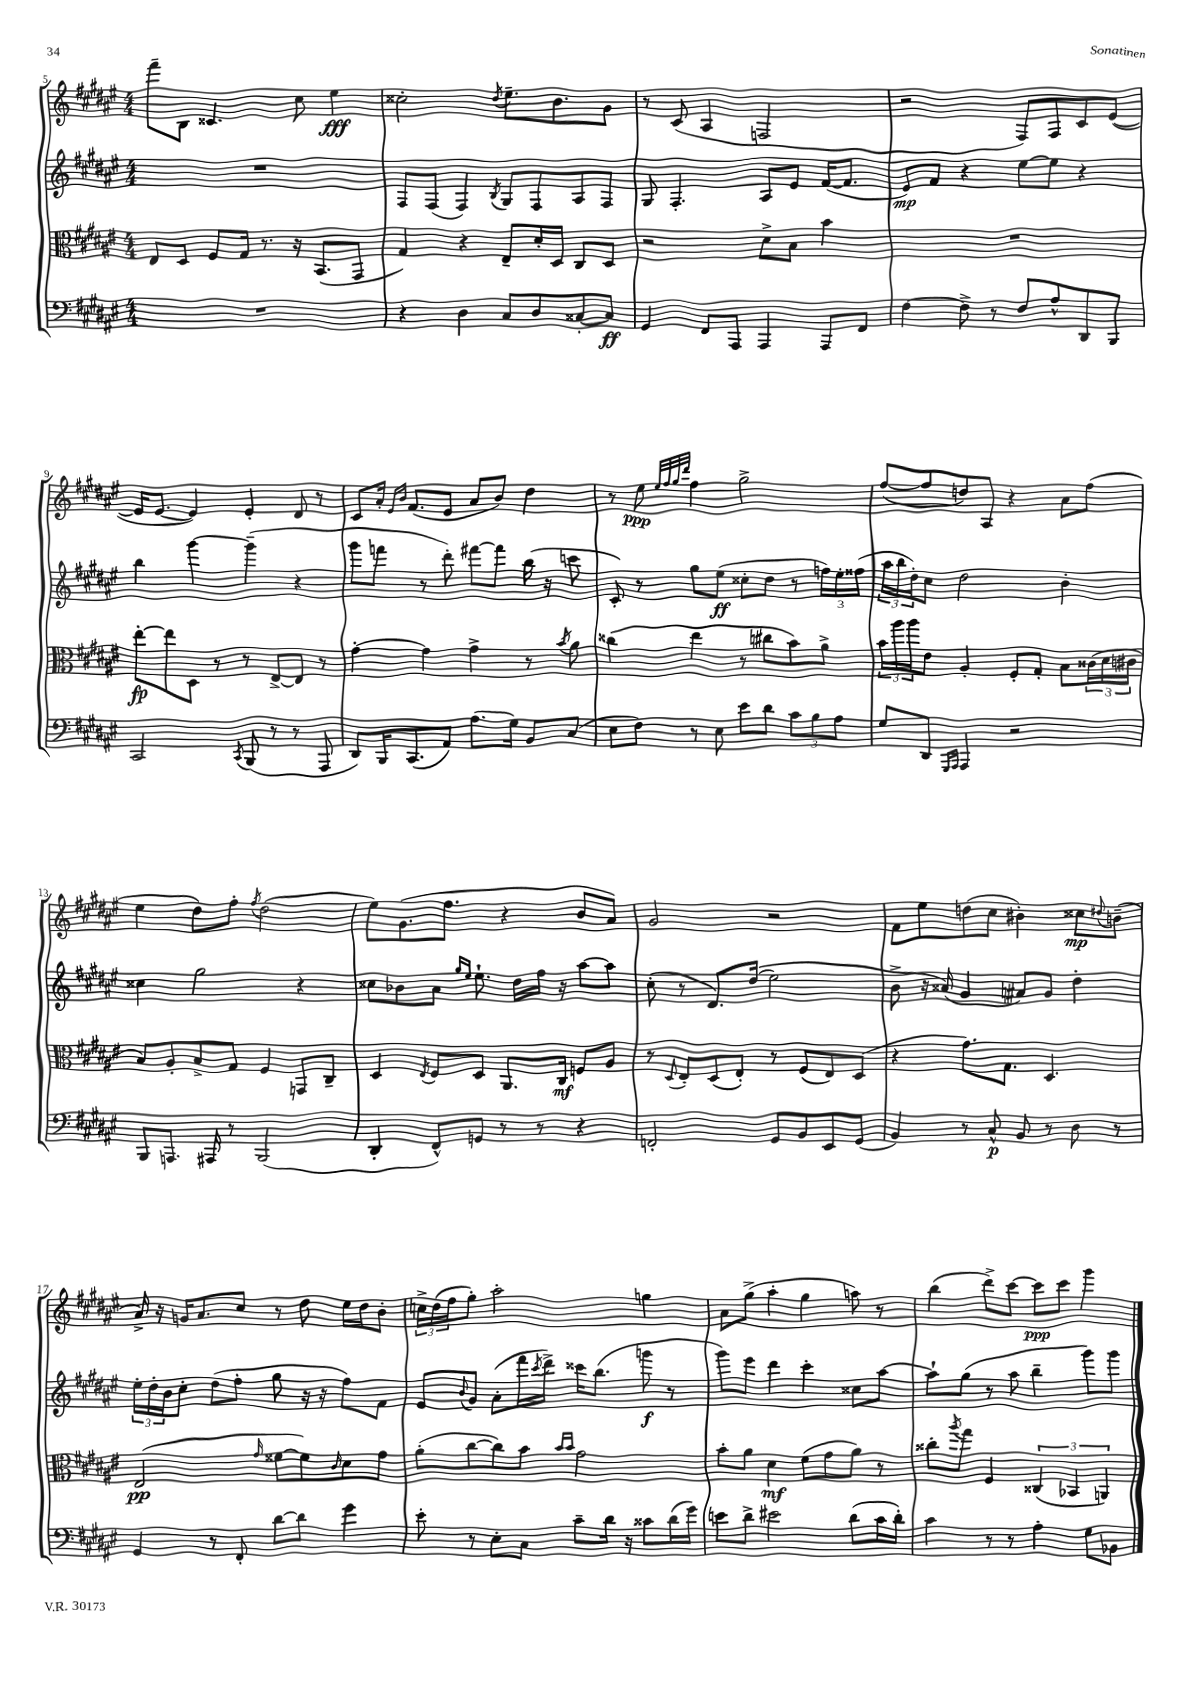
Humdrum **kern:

**kern	**kern	**kern	**kern
*staff4	*staff3	*staff2	*staff1
*clefF4	*clefC3	*clefG2	*clefG2
*k[f#c#g#d#a#e#]	*k[f#c#g#d#a#e#]	*k[f#c#g#d#a#e#]	*k[f#c#g#d#a#e#]
*M4/4	*M4/4	*M4/4	*M4/4
1r	8E#	1r	8fff#~
.	8D#	.	8B
.	8F#	.	4.c##
.	16G#	.	.
.	8.r	.	.
.	16r	.	8cc#
.	(8.BB	.	.
.	.	.	4ee#
.	8GG#	.	.
=	=	=	=
4r	4G#)	8F#	2cc##'
.	.	(8F#	.
4D#	4r	4F#)	.
.	.	8qB	8qdd#
8C#	8E#~	8G#	8.ee#~
8D#	16d#'	8F#	.
.	16D#	.	8.b
[8C##'	8C#	8A#	.
8C##]	8D#	8F#	8g#
=	=	=	=
4GG#	2r	8G#	8r
.	.	4.F#'	(8c#
8FF#	.	.	4A#
8AAA#	.	.	.
4AAA#	8d#^	8A#	2F
.	8B	8e#	.
8AAA#	4b	([16f#	.
.	.	8.f#]	.
8FF#	.	.	.
=	=	=	=
[4F#	1r	8e#)	2r
.	.	8f#	.
8F#^]	.	4r	.
8r	.	.	.
8F#	.	[8ee#	8F#)
8A#^^	.	8ee#]	8F#
8DD#	.	4r	8c#
8BBB	.	.	([8e#
=	=	=	=
2CC#	[8ee#'	4bb	16e#]
.	.	.	[8.e#
.	8ee#]	.	.
.	8D#	[4ggg#	4e#])
.	8r	.	.
8qCC#	.	.	.
(8BBB	8r	(4ggg#~]	4e#'
8r	[8E#^	.	.
8r	8E#]	4r	8d#
8AAA#	8r	.	8r
=	=	=	=
8DD#)	[4g#'	8ggg#	8c#
16BBB	.	8fff	16a#'
.	.	.	16qqe#
.	.	.	16qqb
(8.CC#	.	.	(8.f#
.	4g#]	8r	.
8AA#)	.	8ddd#')	8e#
(8.A#	4g#^	[8fff#	8a#
.	.	8fff#]	8b)
16G#)	.	.	.
8BB	8r	(16bb	4dd#
.	.	16r	.
.	8qb	.	.
(8C#	8a#	8ccc	.
=	=	=	=
8E#	(4cc##	8c#')	8r
8F#)	.	8r	8ee#
.	.	.	32qqee#
.	.	.	32qqff#
.	.	.	32qqgg#
.	.	.	32qqddd#
8r	4ee#	8gg#	4ff#
8E#	.	(8ee#	.
8e#	8r	8cc##'	2gg#^
8d#	8cc#	8dd#	.
12c#	8b)	8r	.
12B	.	.	.
.	8a#^	24ff)	.
12A#	.	24ee#'	.
.	.	(24ff##	.
=	=	=	=
8G#	24b	24aa#	([8ff#
.	24aa#	24bb	.
.	24aa#	24dd#')	.
8DD#	8e#	8cc#	8ff#]
16qqGGG#	.	.	.
16qqAAA#	.	.	.
4AAA#	4A#'	2dd#	8dd)
.	.	.	8A#
2r	8F#'	.	4r
.	8G#'	.	.
.	8B	4b'	8a#
.	(24c##	.	(8ff#
.	24d#	.	.
.	24c#	.	.
=	=	=	=
8BBB	8B)	4cc##	4ee#
8.AAA	8A#'	.	.
.	8B^	2gg#	8dd#)
16AAA#	.	.	.
8r	8G#	.	8ff#'
.	.	.	8qff#
(2BBB	4F#	.	(2dd#
.	8GG	4r	.
.	8C#~	.	.
=	=	=	=
4DD#'	4D#	8cc##	8ee#)
.	.	8b-	(8.g#
.	8qE#	.	.
8FF#^^)	8F#	8a#	.
.	.	.	8.ff#
.	.	16qqgg#	.
.	.	16qqee#	.
8GG	8D#	8.ee#`	.
8r	8.AA#	.	4r
.	.	16dd#	.
8r	.	16ff#	.
.	16C#	16r	.
4r	8F	[8aa#	8b
.	8A#	8aa#]	8a#)
=	=	=	=
2FF'	8r	(8cc#'	2g#
.	8qqD#	.	.
.	8E#'	8r	.
.	(8D#	8.d#)	.
.	8E#')	.	.
.	.	&((16dd#	.
8GG#	8r	2ee#)	2r
8BB	(8F#	.	.
8EE#	8E#)	.	.
(8GG#	(8D#	.	.
=	=	=	=
4BB)	4r	8b^	8f#
.	.	16r	8ee#
.	.	(16a##&)	.
8r	8.g#)	4g#	(8dd
8C#^^	.	.	8cc#
.	8.G#	.	.
8BB	.	8a#)	4b#')
8r	4.D#	8g#	.
8D#	.	4dd#'	8cc##
.	.	.	8qqdd#
8r	.	.	(8b~
=	=	=	=
4GG#	(2E#	24ee#'	16a#^)
.	.	24dd#'	.
.	.	.	16r
.	.	24b	.
.	.	8cc#'	16g
.	.	.	8.a#
8r	.	(8dd#	.
8FF#'	.	8ff#'	8cc#
.	16qqg#	.	.
[8d#	[8f##	8gg#	8r
8d#]	8f##])	16r	8dd#
.	.	16r	.
.	16qqc#	.	.
4g#	8d#	8ff#)	16ee#
.	.	.	16dd#
.	8g#	8f#	8b'
=	=	=	=
8e#'	(8a#'	8e#	24cc^
.	.	.	(24dd#
.	.	.	24ff#
.	.	8qqb	.
8r	[8cc#	8g#	8gg#')
8E#'	8cc#])	(8a#'	2aa#'
8C#	8b	16fff#	.
.	.	8qccc#	.
.	.	16ddd#^)	.
.	16qqb	.	.
.	16qqb	.	.
8c#~	2g#	16ccc##	.
.	.	(8.bb	.
16d#	.	.	.
16r	.	.	.
8c##	.	8ggg	4gg
(16d#	.	8r	.
16g#)	.	.	.
=	=	=	=
8e	8b'	8ggg#)	8a#
8d#^	8a#	8eee#	(8gg#^
2e#	4d#	4ddd#	4aa#'
.	(8f#	4ccc#'	4gg#
.	8g#	.	.
(8d#	8a#)	8cc##	8aa)
16c#	8r	[8aa#	8r
16d#')	.	.	.
=	=	=	=
4c#	8cc##'	8aa#`]	(4bb
.	8qaa#	.	.
.	8gg#	(8gg#	.
8r	4F#	8r	8ddd#^)
8r	.	8aa#	[8ccc#
4A#'	(6C##	4bb~	8ccc#]
.	.	.	8ccc#
.	6BB-	.	.
8G#	.	8ggg#)	4ggg#
.	6AA)	.	.
8BB-	.	8ggg#	.
==	==	==	==
*-	*-	*-	*-
